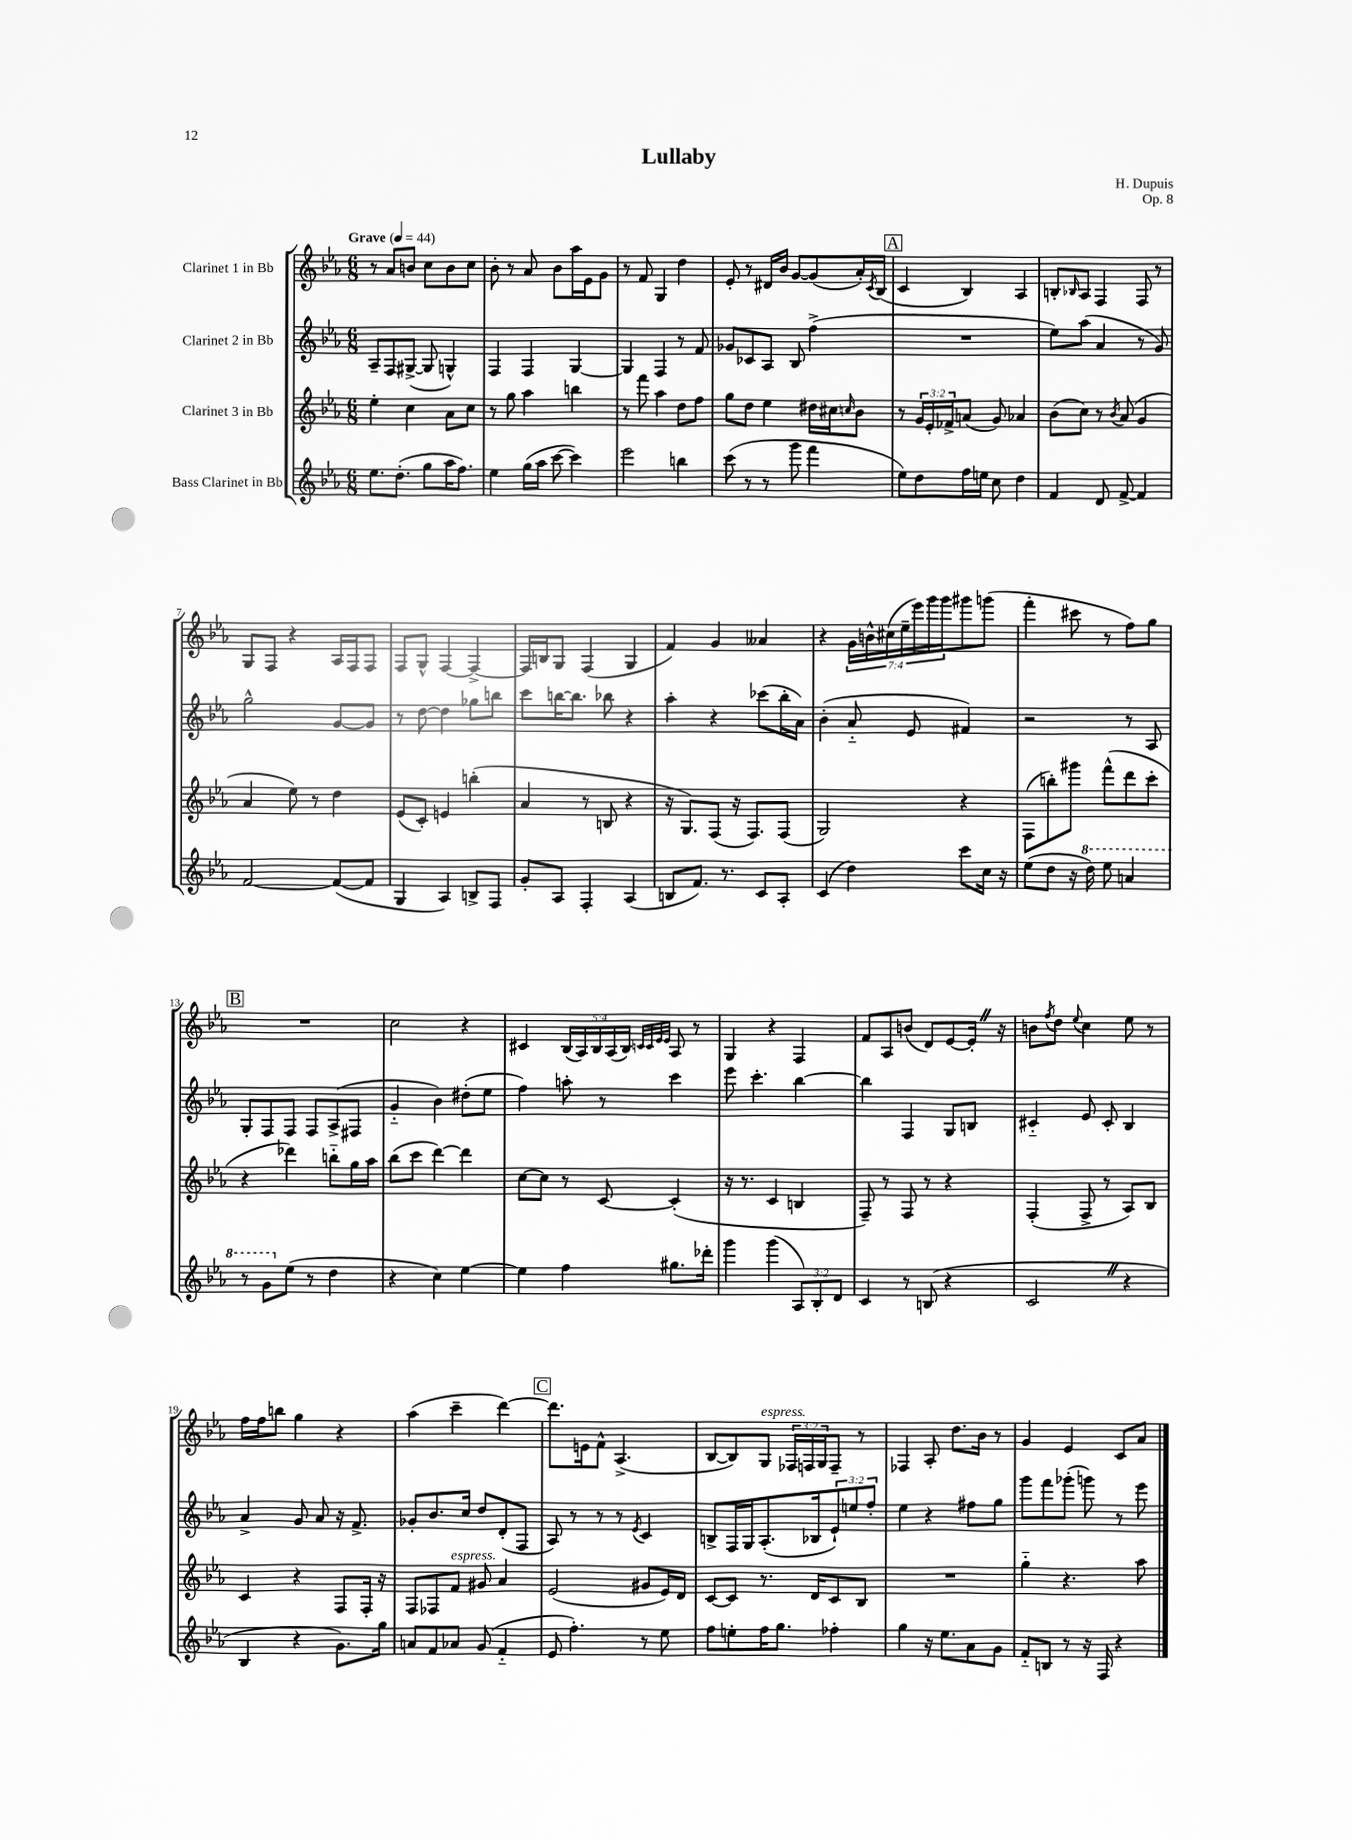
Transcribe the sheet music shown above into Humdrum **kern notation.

**kern	**kern	**kern	**kern
*staff4	*staff3	*staff2	*staff1
*clefG2	*clefG2	*clefG2	*clefG2
*k[b-e-a-]	*k[b-e-a-]	*k[b-e-a-]	*k[b-e-a-]
*M6/8	*M6/8	*M6/8	*M6/8
*MM44	*MM44	*MM44	*MM44
8.ee-	4ee-'	8A-~	8r
.	.	8F	8a-
(8.dd'	.	.	.
.	4cc	([8G#^	8b
8gg	.	8G#]	8cc
16aa-	8a-	4G^^)	8b
8.ff)	.	.	.
.	8cc	.	8cc
=	=	=	=
4ee-	8r	4F	8b-'
.	8gg	.	8r
(16gg	4aa-	4F	8a-
16aa-	.	.	.
[8ccc	.	.	8b-
4ccc])	4bb	[4G	16aa-
.	.	.	16e-
.	.	.	8g
=	=	=	=
2eee-	8r	4G]	8r
.	8fff	.	8f
.	4aa-	4F	4G
4bb	8dd	8r	4dd
.	8ff	8f	.
=	=	=	=
(8ccc	8gg	8g-	8e-'
8r	8dd	8c-	8r
8r	4ee-	8A-	16d#
.	.	.	16b-
8ggg	.	8B-	[8g
4fff	16dd#	(4ff^	(8g]
.	16cc#	.	.
.	16qqcc	.	.
.	8b-	.	16a-')
.	.	.	8qc
.	.	.	(16B-
=	=	=	=
8ee-)	8r	2.r	4c
8dd	24g	.	.
.	24e-'	.	.
.	24f-^	.	.
16ff	(8a	.	4B-)
16ee	.	.	.
8cc	8g)	.	.
4dd	4a-	.	4A-
=	=	=	=
4f	(8b-	8ee-)	8B'
.	.	.	16qqB-
.	8cc)	(8aa-	8A-
8d	8r	4a-	4F
.	8qb-	.	.
[8f^	(8a-	.	.
4f]	4g	8r	8F
.	.	8g)	8r
=	=	=	=
[2f	4a-	2gg^^	8G
.	.	.	8F
.	8ee-)	.	4r
.	8r	.	.
(8f_	4dd	[8g	16A-
.	.	.	16F
8f]	.	8g]	8F
=	=	=	=
4G	(8e-	8r	8F
.	8c')	[8dd	8G^^
4A-)	4e	4dd]	[4F
8B^	(4bb'	8gg-	4F^_
8F	.	8bb	.
=	=	=	=
8g'	4a-	8ccc	16F]
.	.	.	16B
8A-	.	[16bb	8G
.	.	8.bb]	.
4F'	8r	.	(4F
.	8B	8bb-	.
(4A-	4r	4r	4G
=	=	=	=
8B	16r	4aa-'	4f)
.	8.G)	.	.
8.f)	.	.	.
.	(8F	4r	4g
8.r	.	.	.
.	16r	.	.
.	8.F)	.	.
8c	.	(8ccc-	4a--
8A-'	(8F	16bb-'	.
.	.	16a-)	.
=	=	=	=
(4c	2G)	(4b-'	4r
4dd)	.	8a-'~	28g
.	.	.	28b^^
.	.	.	(28cc#
.	.	.	28ee-~
.	.	8e-	.
.	.	.	28eee-)
.	.	.	28ggg
.	.	.	28ggg
8ccc	4r	4f#)	8ggg#
16cc	.	.	(8ggg
16r	.	.	.
=	=	=	=
(8ee-	(8F	2r	4fff'
8dd	8bb')	.	.
16r	8ggg#	.	8ccc#
16ddd)	.	.	.
8eee-	(8fff^^	.	8r
4aa	8ddd	8r	8ff)
.	8ccc'	8A-	8gg
=	=	=	=
8r	4r	8G'	2.r
8gg	.	8F	.
(8ee-	4ddd-)	8F	.
8r	.	8F	.
4dd	8bb'~	(8A-^	.
.	16gg	8F#	.
.	16aa-	.	.
=	=	=	=
4r	(8bb-	4g'~	2cc
.	8ccc	.	.
4cc)	[4ddd)	4b-)	.
[4ee-	4ddd]	(8dd#'	4r
.	.	8ee-	.
=	=	=	=
4ee-]	[8cc	4ff)	4c#
.	8cc]	.	.
4ff	8r	8aa'	(20B-
.	.	.	20A-)
.	.	.	20B-
.	[8c	8r	.
.	.	.	(20A-
.	.	.	20B-)
.	.	.	32qqc
.	.	.	32qqc
.	.	.	32qqe-
.	.	.	32qqe-
8.gg#	(4c']	4ccc	8A-
.	.	.	8r
16ddd-'	.	.	.
=	=	=	=
4ggg	16r	8eee-	4G
.	8.r	.	.
.	.	4.ccc'	.
(4ggg	4c	.	4r
12A-)	4B	[4bb-	4F
12B-'	.	.	.
12d	.	.	.
=	=	=	=
4c	8F~)	4bb-]	8f
.	8r	.	8A-
8r	8F	4F	(8b
(8B	8r	.	8d)
4r	4r	8G	[8e-
.	.	8B	16e-']
.	.	.	16r
=	=	=	=
2c	(4F'	4c#'~	8b
.	.	.	8qff
.	.	.	8dd
.	.	.	8qqee-
.	8F^	8e-	4cc
.	8r	8c#'	.
4r	8A-)	4B-	8ee-
.	8B-	.	8r
=	=	=	=
4B-	4c	4a-^	16ff
.	.	.	16ff
.	.	.	8bb
4r	4r	8g	4gg
.	.	8a-	.
8.g)	8F	16r	4r
.	.	8.f^	.
.	16F'	.	.
16gg	16r	.	.
=	=	=	=
8a	8F	8g-'	(4aa-
8f	8F-	8.b-	.
8a-	8f	.	4ccc~
.	.	16cc	.
(8g	8g#	8dd	.
4f'~	4a-	(8d'	[4ddd)
.	.	8F	.
=	=	=	=
8e-	(2e-	8A-)	8.ddd]
4.ff')	.	8r	.
.	.	.	16e
.	.	8r	8f^^
.	.	8r	(4.A-^
.	.	8qe-	.
8r	8g#	4c	.
8ee-	16e-)	.	.
.	16d	.	.
=	=	=	=
8ff	[8c	8B^	[8B-
8ee'	8c]	16F	8B-])
.	.	16G	.
16ff	8.r	(8.A-'	8G
8.gg	.	.	.
.	.	.	24F-
.	.	.	24F
.	16d	16B-	.
.	.	.	24G
4ff-'	8c	12e-`)	8F~
.	.	12ee	.
.	8B-	.	8r
.	.	12ff'	.
=	=	=	=
4gg	2.r	4ee-	4F-
16r	.	4r	8A-'
8.ee-	.	.	.
.	.	.	8.dd
8a-	.	8ff#	.
.	.	.	16b-
8g	.	8gg	8r
=	=	=	=
8f'~	4gg'~	8ggg	4g
8B	.	8fff	.
8r	4.r	(8ggg-'	4e-
16r	.	8ggg)	.
16F	.	.	.
4r	.	8r	8c
.	8aa-	8eee-	8a-
==	==	==	==
*-	*-	*-	*-
